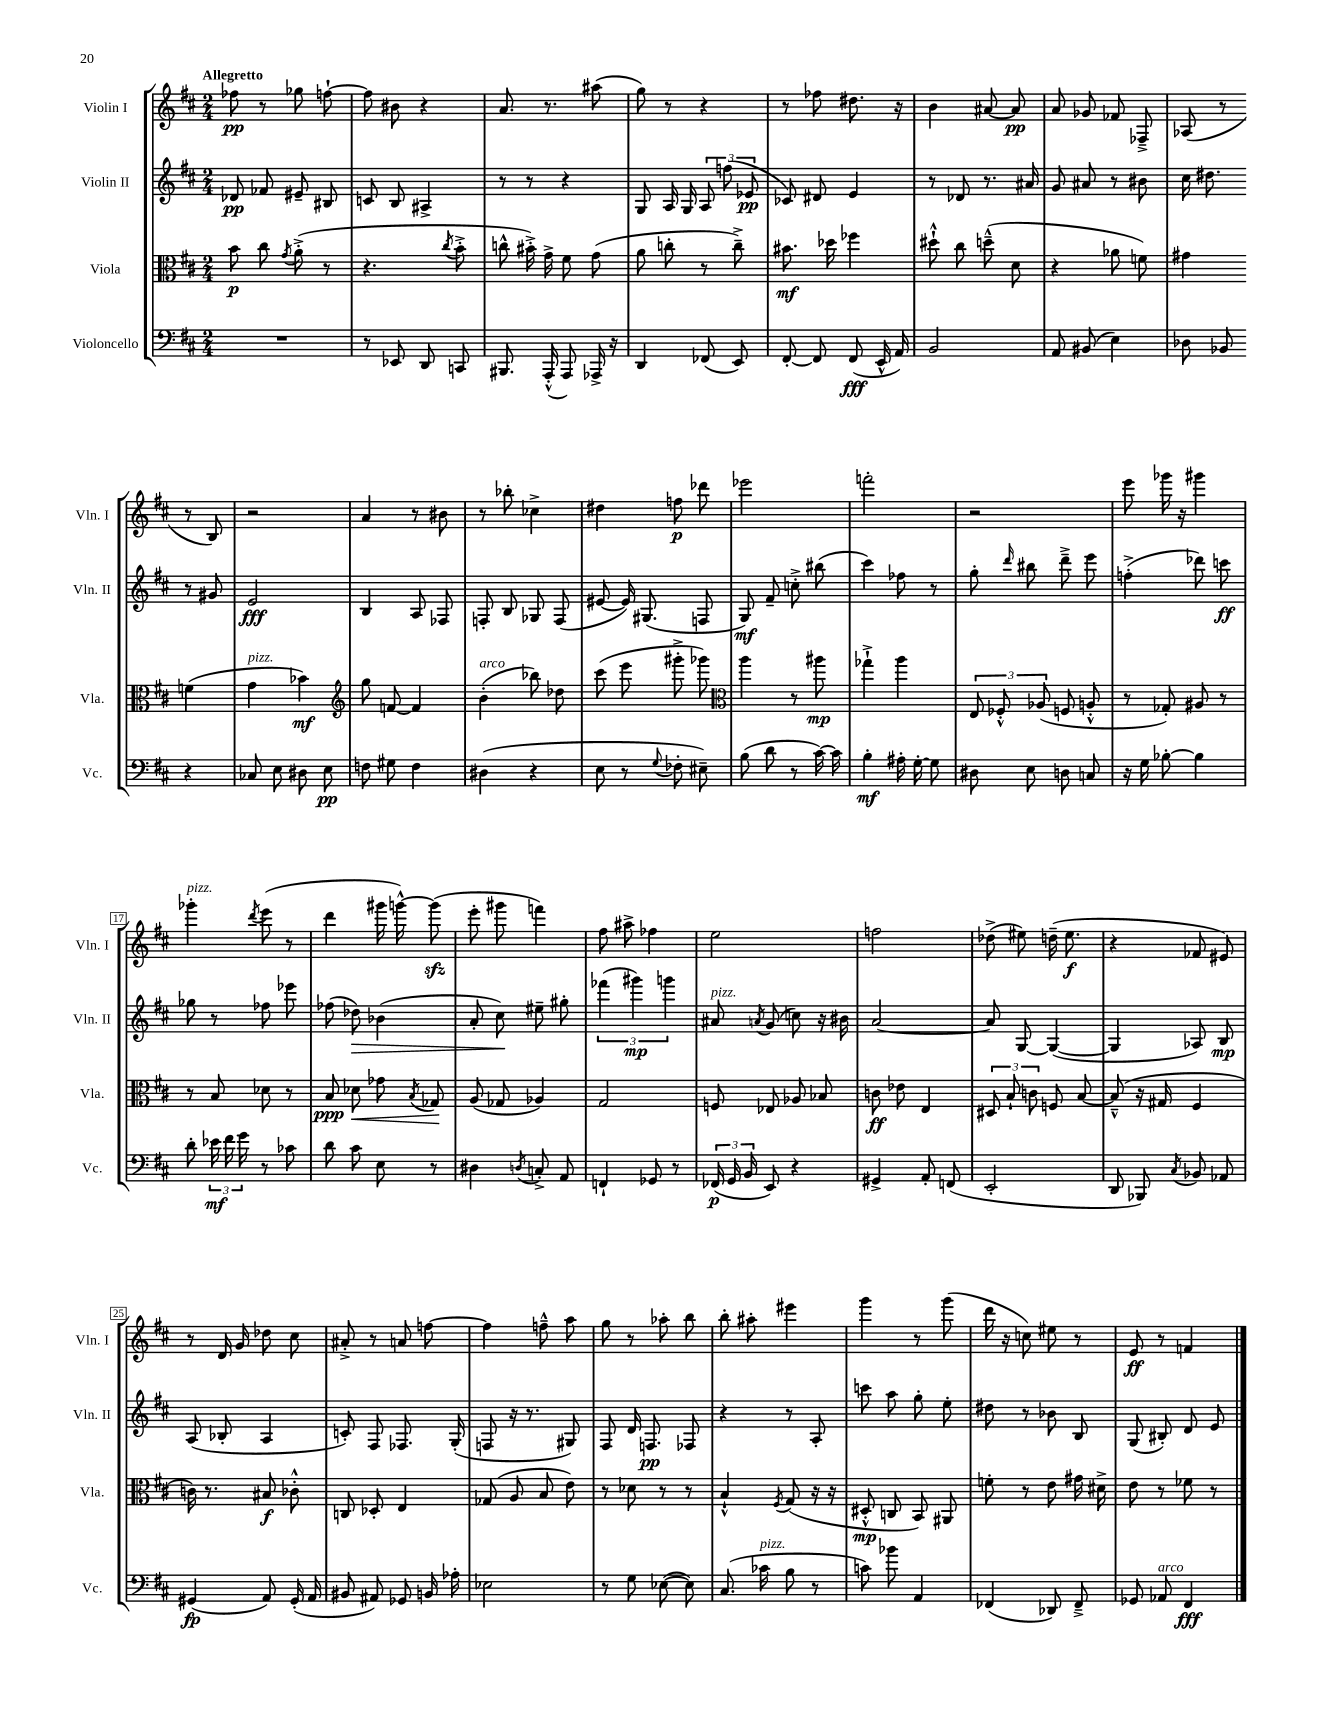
<<
\new StaffGroup <<
\new Staff = "s0" \with { instrumentName = "Violin I" shortInstrumentName = "Vln. I" } {
    \clef treble \key d \major \numericTimeSignature \time 2/4 \tempo "Allegretto"
    \autoBeamOff fes''8\pp r8 ges''8 f''8~-! |
    f''8 bis'8 r4 |
    a'8. r8. ais''8( |
    g''8) r8 r4 |
    r8 fes''8 dis''8. r16 |
    b'4 ais'8~ ais'8\pp |
    a'8 ges'8 fes'8 fes8---> |
    aes8( r8 r8 b8) |
    r2 |
    a'4 r8 bis'8 |
    r8 bes''8-. ces''4-> |
    dis''4 f''8\p des'''8 |
    ees'''2 |
    f'''2-. |
    r2 |
    e'''8 ges'''16 r16 gis'''4 |
    ges'''4-.^\markup { \italic "pizz." } \acciaccatura { d'''8 } e'''8( r8 |
    d'''4 gis'''16 g'''16~-^) g'''8\sfz( |
    e'''8-. gis'''8 f'''4) |
    fis''8 ais''8-> fes''4 |
    e''2 |
    f''2 |
    des''8->( eis''8) d''16--( eis''8.\f |
    r4 fes'8 eis'8) |
    r8 d'16 g'16 des''8 cis''8 |
    ais'8-.-> r8 a'8 f''8~ |
    f''4 f''8---^ a''8 |
    g''8 r8 aes''8-. b''8 |
    b''8-. ais''8-. eis'''4 |
    g'''4 r8 g'''8( |
    d'''16 r16 c''8) eis''8 r8 |
    e'8\ff r8 f'4 \bar "|." |
}
\new Staff = "s1" \with { instrumentName = "Violin II" shortInstrumentName = "Vln. II" } {
    \clef treble \key d \major \numericTimeSignature \time 2/4
    \autoBeamOff des'8\pp fes'8 eis'8-- bis8 |
    c'8 b8 ais4-> |
    r8 r8 r4 |
    g8 a16 g16 \tuplet 3/2 { a8 f''8( ees'8\pp } |
    ces'8) dis'8 e'4 |
    r8 des'8 r8. ais'16 |
    g'8 ais'8 r8 bis'8 |
    cis''16 dis''8. r8 gis'8 |
    e'2\fff |
    b4 a8 fes8 |
    f8-. b8 ges8 f8( |
    eis'8~ eis'16) gis8.( f8 |
    g8\mf) fis'8-- c''8-.-> bis''8( |
    cis'''4) fes''8 r8 |
    g''8-. \grace { d'''16 } bis''8 d'''8---> e'''8 |
    f''4-.->( des'''8) c'''8\ff |
    ges''8 r8 fes''8 ees'''8 |
    fes''8( des''8\>) bes'4( |
    a'8-. cis''8\!) eis''8-- gis''8-. |
    \tuplet 3/2 { fes'''4( gis'''4\mp) g'''4 } |
    ais'8^\markup { \italic "pizz." } \acciaccatura { a'8 } g'8( c''8) r16 bis'16 |
    a'2~ |
    a'8 g8~ g4~( |
    g4 aes8) b8\mp |
    a8( bes8-. a4 |
    c'8-.) fis8 fes8. g16-.( |
    f8 r16 r8. gis8) |
    fis8 d'16 f8.\pp fes8 |
    r4 r8 a8-. |
    c'''8 a''8 g''8-. e''8-. |
    dis''8 r8 bes'8 b8 |
    g8( bis8-.) d'8 e'8 \bar "|." |
}
\new Staff = "s2" \with { instrumentName = "Viola" shortInstrumentName = "Vla." } {
    \clef alto \key d \major \numericTimeSignature \time 2/4
    \autoBeamOff b'8\p cis''8 \acciaccatura { g'8 } a'8-.->( r8 |
    r4. \acciaccatura { cis''8 } b'8-.-> |
    c''8-^ bis'16-.->) g'16-> fis'8 g'8( |
    a'8 c''8-. r8 c''8--->) |
    bis'8.\mf des''16 fes''4 |
    dis''8-!-^ cis''8 d''8---^( d'8 |
    r4 aes'8 f'8) |
    gis'4 f'4( |
    g'4^\markup { \italic "pizz." } bes'4\mf) |
    \clef treble g''8 f'8~ f'4 |
    b'4-.^\markup { \italic "arco" }( bes''8) des''8 |
    cis'''8( e'''8 gis'''8-.-> ges'''8) |
    \clef alto a''4 r8 ais''8\mp |
    ges''4-!-> a''4 |
    \tuplet 3/2 { e8 fes8-.-^ aes8( } f8 a8-.-^ |
    r8 ges8-.) ais8 r8 |
    r8 b8 des'8 r8 |
    b8\ppp des'8\< ges'8 \acciaccatura { b8 } ges8\! |
    a8( ges8 aes4) |
    g2 |
    f8 ees8 aes8 bes8 |
    c'8\ff ees'8 e4 |
    \tuplet 3/2 { dis8 b8-! c'8 } f8 b8~ |
    b8---^( r16 gis16 fis4 |
    c'16) r8. bis8\f ces'8-.-^ |
    c8 des8-. e4 |
    ges8( a8 b8 e'8) |
    r8 des'8 r8 r8 |
    b4-!-^ \acciaccatura { fis8 } g8( r16 r16 |
    dis8-.-^\mp c8 b,8) ais,8 |
    f'8-. r8 e'8 gis'16 dis'16-> |
    e'8 r8 fes'8 r8 \bar "|." |
}
\new Staff = "s3" \with { instrumentName = "Violoncello" shortInstrumentName = "Vc." } {
    \clef bass \key d \major \numericTimeSignature \time 2/4
    \autoBeamOff R2 |
    r8 ees,8 d,8 c,8 |
    bis,,8. a,,16-.-^( a,,8) aes,,16-> r16 |
    d,4 fes,8( e,8) |
    fis,8~-. fis,8 fis,8\fff( e,16-^ a,16) |
    b,2 |
    a,8 bis,8( e4) |
    des8 bes,8 r4 |
    ces8 e8 dis8 e8\pp |
    f8 gis8 f4 |
    dis4( r4 |
    e8 r8 \appoggiatura { g8 } fes8-. eis8--) |
    b8( d'8 r8 cis'16~) cis'16 |
    b4-.\mf ais16-. g16~-. g8 |
    dis8 e8 d8 c8 |
    r16 g16 bes8~-. bes4 |
    d'8-. \tuplet 3/2 { ees'16\mf fis'16 g'16 } r8 ces'8 |
    d'8 cis'8 e8 r8 |
    dis4 \acciaccatura { d8 } c8-.-> a,8 |
    f,4-! ges,8 r8 |
    \tuplet 3/2 { fes,16\p( g,16 b,16 } e,8) r4 |
    gis,4-> a,8-. f,8( |
    e,2-. |
    d,8 bes,,8) \acciaccatura { cis8 } bes,8 aes,8 |
    gis,4\fp( a,8) gis,16-.( a,16 |
    bis,8 ais,8) ges,8 b,16 aes16-. |
    ees2 |
    r8 g8 ees8~( ees8) |
    cis8.( ces'16^\markup { \italic "pizz." } b8 r8 |
    c'8) bes'8 a,4 |
    fes,4( des,8) fes,8---> |
    ges,8 aes,8^\markup { \italic "arco" } fis,4\fff \bar "|." |
}
>>
>>
\layout { \context { \Score \override BarNumber.stencil = #(make-stencil-boxer 0.1 0.3 ly:text-interface::print) } }
